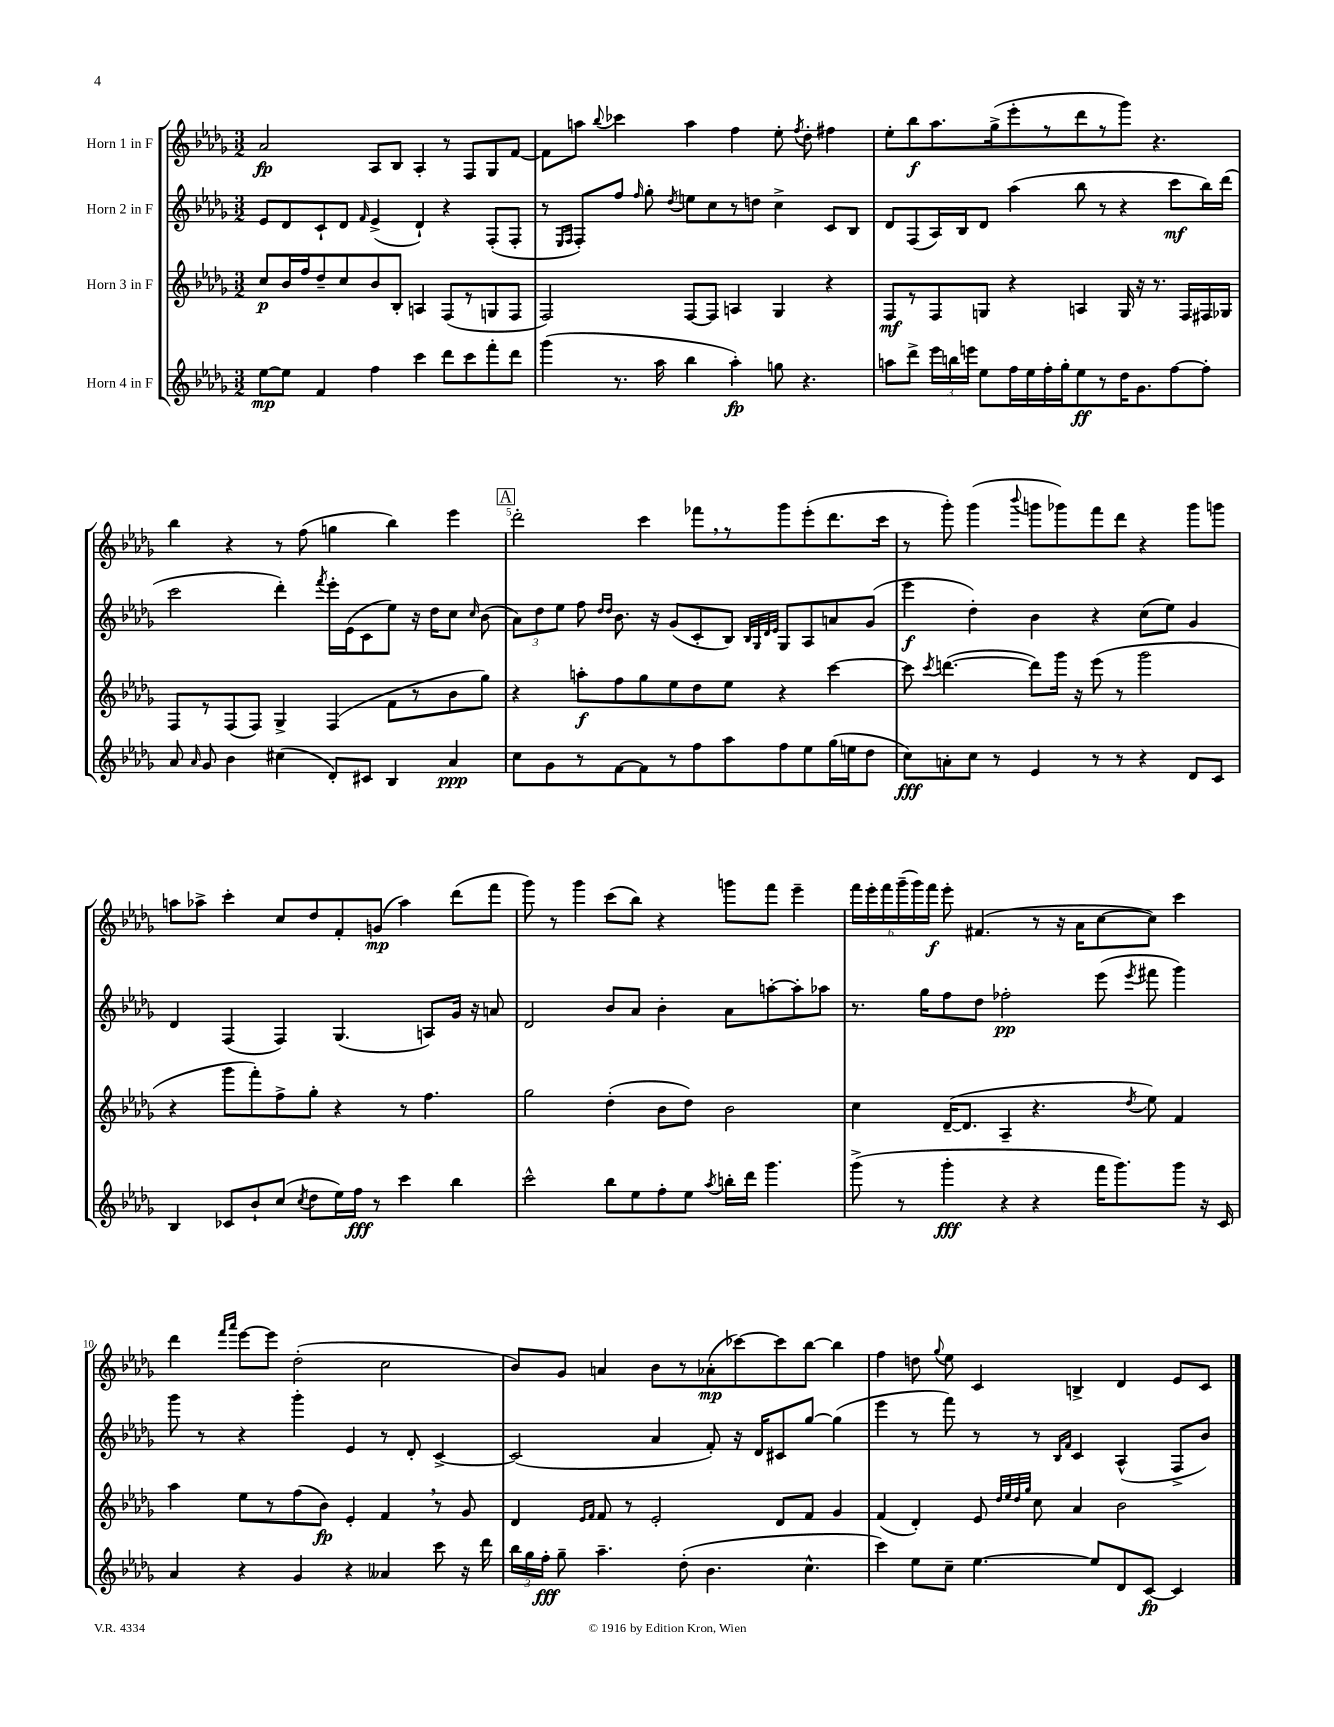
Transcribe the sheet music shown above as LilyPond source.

<<
\new StaffGroup <<
\new Staff = "s0" \with { instrumentName = "Horn 1 in F" } {
    \clef treble \key des \major \numericTimeSignature \time 3/2
    \autoBeamOff aes'2\fp aes8[ bes8] aes4-. r8 f8[ ges8 f'8]~ |
    f'8[ a''8] \appoggiatura { bes''8 } ces'''4 a''4 f''4 ees''8-. \acciaccatura { f''8 } des''8-. fis''4 |
    ees''8[-. bes''8\f aes''8. ges''16->( ees'''8-. r8 des'''8 r8 ges'''8]) r4. |
    bes''4 r4 r8 f''8( g''4 bes''4) ees'''4 |
    \mark \markup { \box "A" } des'''2-. c'''4 fes'''8[ \breathe r8 ges'''8 ees'''8-.( des'''8. c'''16] |
    r8 ges'''8-.) ges'''4( \appoggiatura { bes'''8 } g'''8[ ges'''8) f'''8 des'''8] r4 ges'''8[ g'''8] |
    a''8[ aes''8]-> c'''4-. c''8[ des''8 f'8-. g'8]\mp( aes''4) des'''8[( f'''8] |
    ges'''8) r8 ges'''4 c'''8[( bes''8]) r4 g'''8[ f'''8] ees'''4-- |
    \tuplet 6/4 { f'''16[ ees'''16-. f'''16 ges'''16--( ges'''16) f'''16]\f } ees'''8-. fis'4.( r8 r16 aes'16[ c''8~ c''8]) c'''4 |
    des'''4 \grace { f'''16[ aes'''16] } ees'''8[~ ees'''8] des''2-.( c''2 |
    bes'8[) ges'8] a'4 bes'8[ r8 aes'8-.\mp( ces'''8~) ces'''8 bes''8]~ bes''4 |
    f''4 d''8 \appoggiatura { ges''8 } ees''8 c'4 b4-> des'4 ees'8[ c'8] \bar "|." |
}
\new Staff = "s1" \with { instrumentName = "Horn 2 in F" } {
    \clef treble \key des \major \numericTimeSignature \time 3/2
    \autoBeamOff ees'8[ des'8 c'8-! des'8] \grace { f'16 } ees'4->( des'4-!) r4 f8[-.( f8]-. |
    r8 \grace { ees16[ f16] } f8[-.) f''8] \grace { f''16 } ges''8-. \acciaccatura { des''8 } e''8[ c''8 r8 d''8] c''4-> c'8[ bes8] |
    des'8[ f8( aes16) bes16 des'8] aes''4( bes''8 r8 r4 c'''8[\mf bes''16) des'''16]( |
    c'''2 des'''4-.) \acciaccatura { f'''8 } ees'''16[-. ees'16( c'8 ees''8]) r16 des''16[ c''8] \grace { c''16 } bes'8( |
    \mark \markup { \box "A" } \tuplet 3/2 { aes'8[) des''8 ees''8] } f''8 \grace { des''16[ des''16] } bes'8. r16 ges'8[( c'8-. bes8]) \grace { bes32[ ges32 des'32 ees'32] } ges8[ aes8 a'8 ges'8]( |
    ees'''4\f des''4-.) bes'4 r4 c''8[( ees''8]) ges'4 |
    des'4 f4( f4) ges4.( a8[) ges'16] r16 a'8 |
    des'2 bes'8[ aes'8] bes'4-. aes'8[ a''8~-. a''8-. aes''8] |
    r8. ges''16[ f''8 des''8] fes''2-.\pp ees'''8( \acciaccatura { ees'''8 } fis'''8 ges'''4) |
    ges'''8 r8 r4 ges'''4-. ees'4 r8 des'8-. c'4~-> |
    c'2( aes'4 f'8-.) r16 des'16[ cis'8 ges''8]~ ges''4( |
    ees'''4 r8 f'''8) r8 r8 \grace { bes16[ f'16] } c'4 aes4-^( f8[-> bes'8]) \bar "|." |
}
\new Staff = "s2" \with { instrumentName = "Horn 3 in F" } {
    \clef treble \key des \major \numericTimeSignature \time 3/2
    \autoBeamOff c''8[\p bes'16 f''16 des''8-- c''8 bes'8 bes8]-. a4 f8[( r8 g8 f8] |
    f2) f8[~ f8] a4 ges4 r4 |
    f8[\mf r8 f8 g8] r4 a4 g16 r16 r8. f16[ fis16 ges16] |
    f8[ r8 f8( f8]) ges4-> f4( f'8[ r8 bes'8 ges''8]) |
    \mark \markup { \box "A" } r4 a''8[-.\f f''8 ges''8 ees''8 des''8 ees''8] r4 c'''4~ |
    c'''8 \acciaccatura { c'''8 } d'''4.~( d'''8[) ges'''16] r16 ees'''8( r8 ges'''2 |
    r4 ges'''8[ f'''8-.) f''8-> ges''8]-. r4 r8 f''4. |
    ges''2 des''4-.( bes'8[ des''8]) bes'2 |
    c''4 des'16[~--( des'8.] aes4-- r4. \acciaccatura { des''8 } ees''8) f'4 |
    aes''4 ees''8[ r8 f''8( bes'8]\fp) ees'4-. f'4 \breathe r8 ges'8 |
    des'4 \grace { ees'16[ f'16] } f'8 r8 ees'2-. des'8[ f'8] ges'4 |
    f'4( des'4-.) ees'8 \grace { des''32[ ees''32 des''32 ges''32] } c''8 aes'4 bes'2 \bar "|." |
}
\new Staff = "s3" \with { instrumentName = "Horn 4 in F" } {
    \clef treble \key des \major \numericTimeSignature \time 3/2
    \autoBeamOff ees''8[~\mp ees''8] f'4 f''4 c'''4 des'''8[ c'''8 f'''8-. des'''8] |
    ges'''4( r8. aes''16 bes''4 aes''4-.\fp) g''8 r4. |
    a''8[ des'''8]-> \tuplet 3/2 { ees'''16[ b''16 e'''16] } ees''8[ f''16 ees''16 f''16-. ges''16-. ees''8\ff r8 des''16 ges'8. f''8~ f''8]-. |
    aes'8 \grace { aes'16 } ges'8 bes'4 cis''4( des'8[-.) cis'8] bes4 aes'4\ppp |
    \mark \markup { \box "A" } c''8[ ges'8 r8 f'8~ f'8 r8 f''8 aes''8 f''8 ees''8 ges''16( e''16 des''8] |
    c''8[\fff) a'8-. c''8] r8 ees'4 r8 r8 r4 des'8[ c'8] |
    bes4 ces'8[ bes'8-! c''8]( \acciaccatura { c''8 } des''8[ ees''16) f''16]\fff r8 c'''4 bes''4 |
    c'''2-^ bes''8[ ees''8 f''8-. ees''8] \acciaccatura { aes''8 } b''16[-. des'''16] ges'''4. |
    ges'''8->( r8 ges'''4-.\fff r4 r4 f'''16[ ges'''8.) ges'''8] r16 c'16 |
    aes'4 r4 ges'4 r4 aeses'4 c'''8 r16 des'''16 |
    \tuplet 3/2 { bes''16[ ges''16 f''16]-.\fff } ges''8-- aes''4.-- des''8-.( bes'4. c''4.-^ |
    c'''4) ees''8[ c''8]-- ees''4.~ ees''8[ des'8 c'8]~\fp c'4 \bar "|." |
}
>>
>>
\layout { \context { \Score \override BarNumber.break-visibility = ##(#f #t #t) barNumberVisibility = #(every-nth-bar-number-visible 5) } }
